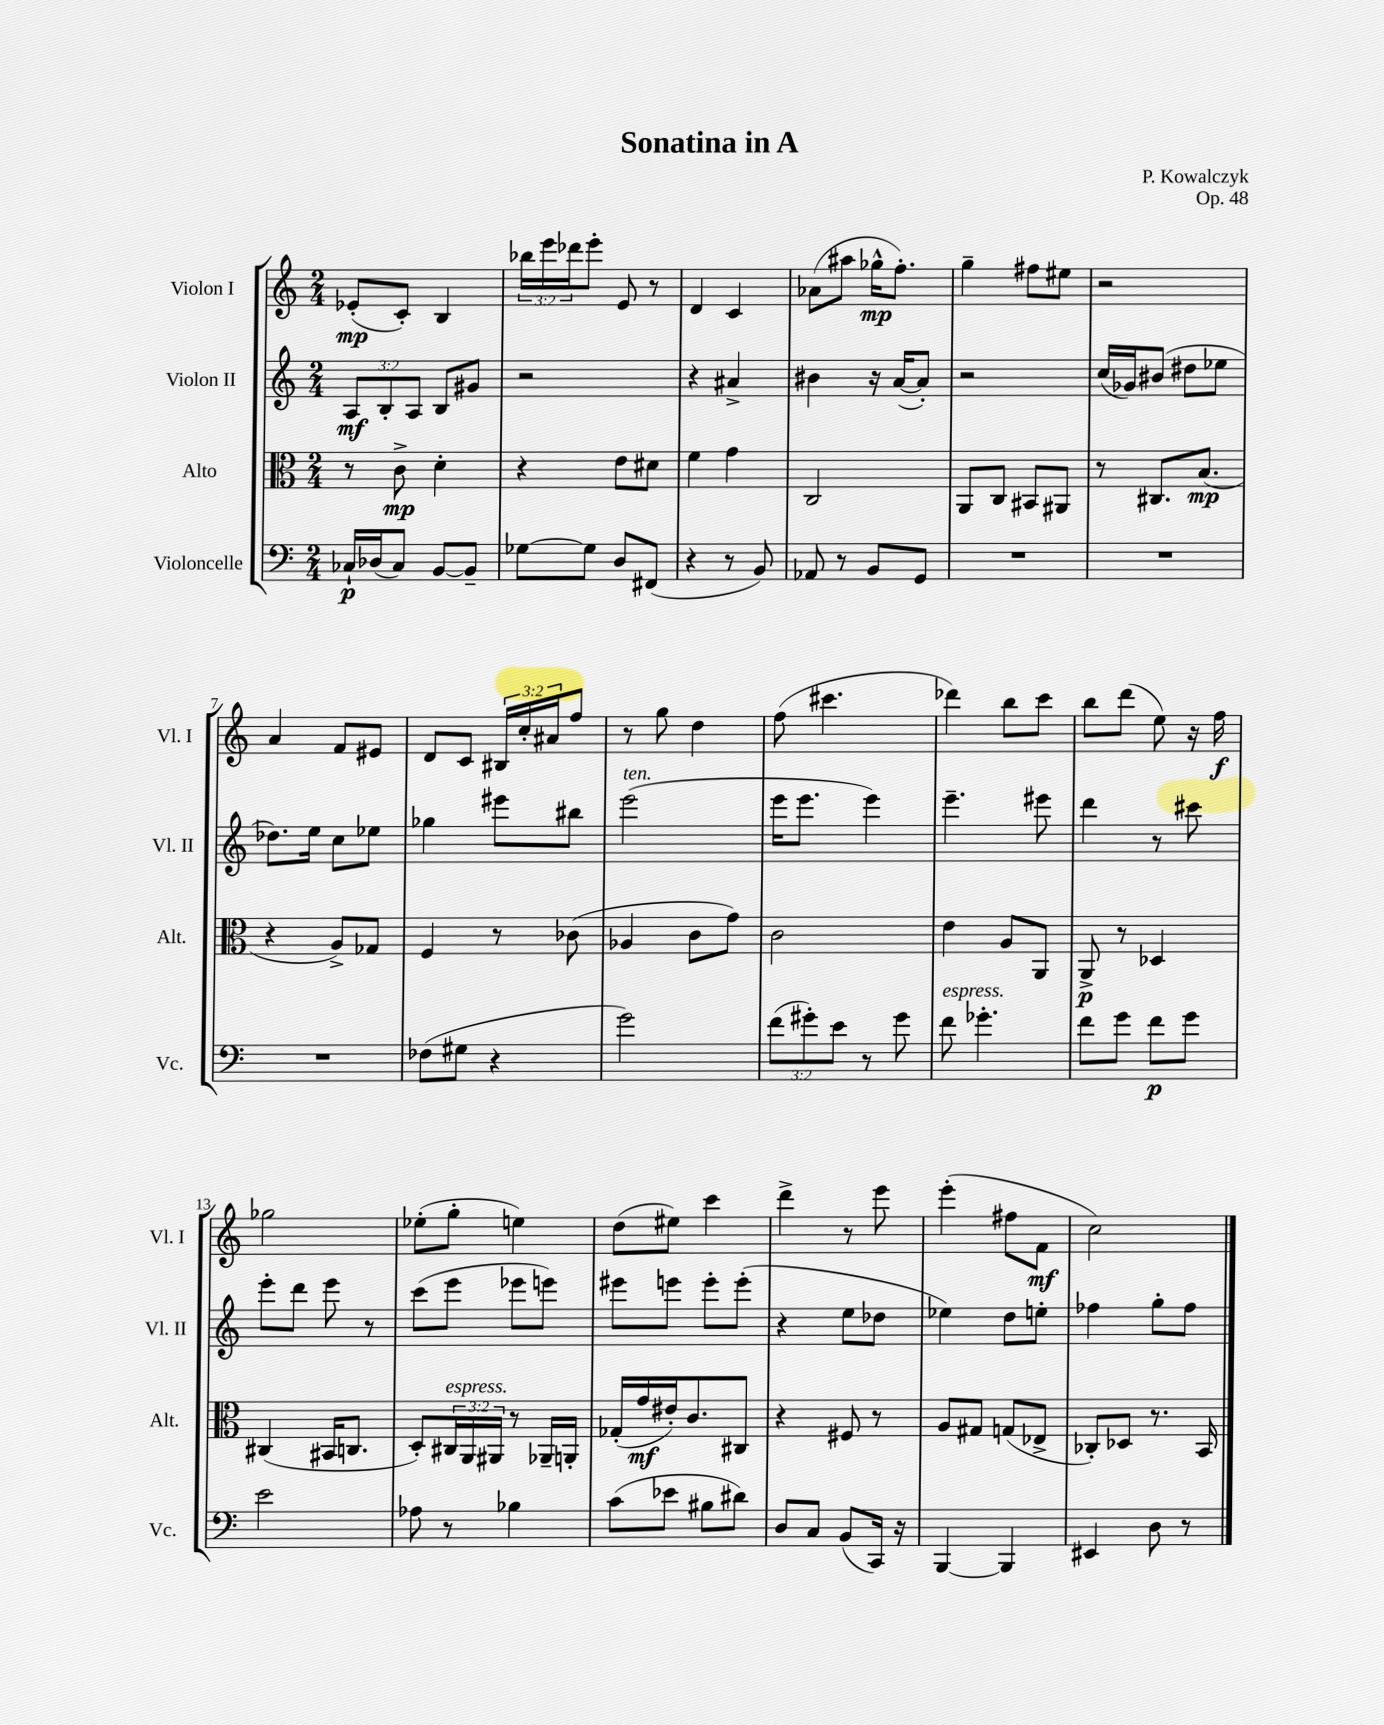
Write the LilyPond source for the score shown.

\header { title = "Sonatina in A" composer = "P. Kowalczyk" opus = "Op. 48" }
<<
\new StaffGroup <<
\new Staff = "s0" \with { instrumentName = "Violon I" shortInstrumentName = "Vl. I" } {
    \clef treble \key c \major \numericTimeSignature \time 2/4 \override Staff.TupletNumber.text = #tuplet-number::calc-fraction-text
    ees'8-.\mp( c'8-.) b4 |
    \tuplet 3/2 { bes''16 e'''16 des'''16 } e'''8-. e'8 r8 |
    d'4 c'4 |
    aes'8( ais''8 ges''16-^\mp f''8.-.) |
    g''4-- fis''8 eis''8 |
    r2 |
    a'4 f'8 eis'8 |
    d'8 c'8 \tuplet 3/2 { bis16 c''16-. ais'16 } f''8 |
    r8 g''8 d''4 |
    f''8( cis'''4. |
    des'''4) b''8 c'''8 |
    b''8 d'''8( e''8) r16 f''16\f |
    ges''2 |
    ees''8-.( g''8-. e''4) |
    d''8( eis''8) c'''4 |
    d'''4-> r8 e'''8 |
    e'''4-.( fis''8 f'8\mf |
    c''2) \bar "|." |
}
\new Staff = "s1" \with { instrumentName = "Violon II" shortInstrumentName = "Vl. II" } {
    \clef treble \key c \major \numericTimeSignature \time 2/4 \override Staff.TupletNumber.text = #tuplet-number::calc-fraction-text
    \tuplet 3/2 { a8\mf b8-. a8 } b8 gis'8 |
    r2 |
    r4 ais'4-> |
    bis'4 r16 a'16~( a'8-.) |
    r2 |
    c''16( ges'16) bis'8( dis''8 ees''8 |
    des''8.) e''16 c''8 ees''8 |
    ges''4 eis'''8 bis''8 |
    e'''2^\markup { \italic "ten." }( |
    e'''16 e'''8. e'''4) |
    e'''4.-- eis'''8 |
    d'''4 r8 cis'''8 |
    e'''8-. d'''8 e'''8 r8 |
    c'''8( e'''8 ees'''8 e'''8) |
    eis'''8 e'''8 e'''8-. e'''8-.( |
    r4 e''8 des''8 |
    ees''4) d''8 e''8-. |
    fes''4 g''8-. fes''8 \bar "|." |
}
\new Staff = "s2" \with { instrumentName = "Alto" shortInstrumentName = "Alt." } {
    \clef alto \key c \major \numericTimeSignature \time 2/4 \override Staff.TupletNumber.text = #tuplet-number::calc-fraction-text
    r8 c'8->\mp d'4-. |
    r4 e'8 dis'8 |
    f'4 g'4 |
    c2 |
    a,8 c8 bis,8 ais,8 |
    r8 cis8. b8.\mp( |
    r4 a8->) ges8 |
    f4 r8 ces'8( |
    aes4 c'8 g'8) |
    c'2 |
    e'4 a8 a,8 |
    a,8->\p r8 des4 |
    cis4( bis,16 c8. |
    d8-.) \tuplet 3/2 { cis16^\markup { \italic "espress." } a,16 ais,16 } r8 aes,16-- a,16-. |
    ges16-.( g'16\mf eis'16-.) c'8. cis8 |
    r4 fis8 r8 |
    a8 gis8 g8( ees8-> |
    ces8-.) des8 r8. b,16 \bar "|." |
}
\new Staff = "s3" \with { instrumentName = "Violoncelle" shortInstrumentName = "Vc." } {
    \clef bass \key c \major \numericTimeSignature \time 2/4 \override Staff.TupletNumber.text = #tuplet-number::calc-fraction-text
    ces16-!\p des16( ces8) b,8~ b,8-- |
    ges8~ ges8 d8 fis,8( |
    r4 r8 b,8) |
    aes,8 r8 b,8 g,8 |
    R2 |
    R2 |
    R2 |
    fes8( gis8 r4 |
    g'2) |
    \tuplet 3/2 { f'8( gis'8-.) e'8 } r8 gis'8 |
    f'8^\markup { \italic "espress." } ges'4.-. |
    f'8 g'8 f'8\p g'8 |
    e'2 |
    aes8 r8 bes4 |
    c'8( ees'8 bis8 dis'8) |
    d8 c8 b,8( c,16) r16 |
    b,,4~ b,,4 |
    eis,4 d8 r8 \bar "|." |
}
>>
>>
